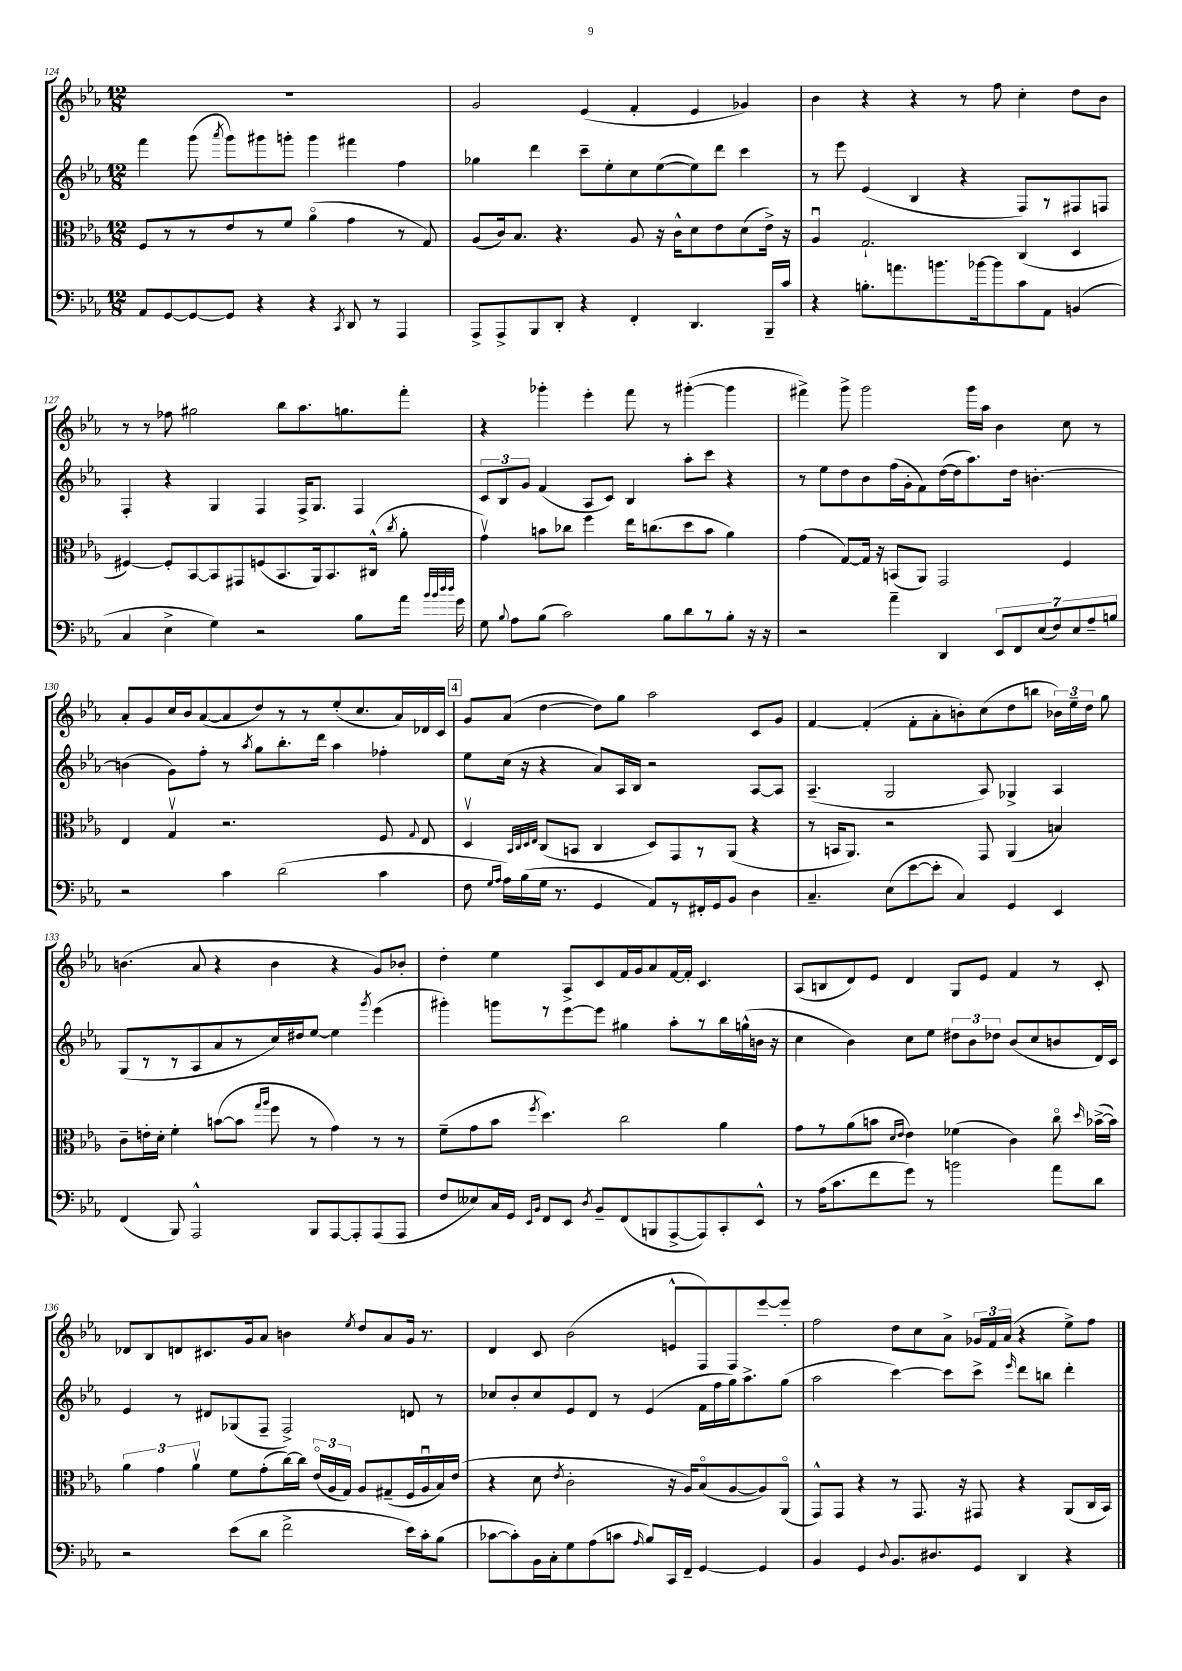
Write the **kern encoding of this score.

**kern	**kern	**kern	**kern
*staff4	*staff3	*staff2	*staff1
*clefF4	*clefC3	*clefG2	*clefG2
*k[b-e-a-]	*k[b-e-a-]	*k[b-e-a-]	*k[b-e-a-]
*M12/8	*M12/8	*M12/8	*M12/8
8AA-	8F	4fff	1.r
[8GG	8r	.	.
8GG_	8r	(8ggg	.
.	.	8qaaa-	.
8GG]	8e-	8ggg)	.
4r	8r	8ggg#	.
.	8f	8ggg'	.
4r	(4a-o	4ggg	.
8qCC	.	.	.
8DD	4g	4fff#	.
8r	.	.	.
4AAA-	8r	4ff	.
.	8G)	.	.
=	=	=	=
8AAA-^	(8A-	4gg-	2g
8AAA-^	16c)	.	.
.	8.B-	.	.
8BBB-	.	4ddd	.
8DD'	4.r	.	.
4r	.	8ccc~	(4e-
.	.	8ee-'	.
4FF'	8A-	8cc	4f'
.	16r	([8ee-	.
.	16c^^	.	.
4.DD	8d	8ee-])	4e-
.	8e-	8ddd	.
.	(8d	4ccc	4g-)
16BBB-~	16e-^)	.	.
16c	16r	.	.
=	=	=	=
4r	4A-u	8r	4b-
.	.	8eee-	.
8.B'	2.G`	(4e-	4r
8.a	.	.	.
.	.	4B-	4r
8.b	.	.	.
.	.	4r	8r
[16b-	.	.	.
8b-]	.	.	8ff
8c	(4C	8F)	4cc'
8AA-	.	8r	.
(4BB	4D	8F#	8dd
.	.	8F	8b-
=	=	=	=
4C	[4F#)	4F'	8r
.	.	.	8r
4E-^	8F#']	4r	8ff-
.	[8BB-	.	2gg#
4G)	8BB-]	4G	.
.	8GG#	.	.
2r	(8F	4F	.
.	8.BB-	.	8bb-
.	.	16F^	8.aa-
.	16AA-)	8.G	.
.	8.BB-	.	.
.	.	.	8.gg
8B-	.	4F	.
.	(16C#^^	.	.
.	8qcc	.	.
16a-	8a-'	.	8fff'
32qqb-	.	.	.
32qqb-	.	.	.
32qqdd	.	.	.
32qqdd	.	.	.
16g	.	.	.
=	=	=	=
8G	4gv)	12c	4r
.	.	12B-	.
8qqB-	.	.	.
8A-	.	.	.
.	.	12g	.
(8B-	8b	(4f	4ggg-'
2c)	8cc-	.	.
.	4ff	8A-	4eee-'
.	.	8c)	.
.	16ee-	4B-	8fff
.	(8.cc	.	.
8B-	.	.	8r
8d	8dd	8aa-'	([4ggg#'
8r	8b	8ccc	.
8B-'	4a-)	4r	4ggg#]
16r	.	.	.
16r	.	.	.
=	=	=	=
2r	(4g	8r	4fff#^)
.	.	8ee-	.
.	[8G)	8dd	8ggg^
.	16G]	8b-	2ggg
.	16r	.	.
4a-~	(8BB	(16ff	.
.	.	16g'	.
.	8AA-)	8f)	.
4DD	2GG	([16dd	.
.	.	16dd]	.
.	.	8.aa-)	16ggg
.	.	.	16aa-
14EE-	.	.	4b-
.	.	16dd	.
14FF	.	.	.
.	.	[4.b'	.
(14E-	.	.	.
14F)	.	.	.
.	4F	.	8cc
14E-	.	.	.
14A-~	.	.	.
.	.	.	8r
14B	.	.	.
=	=	=	=
2r	4E-	(4b]	8a-'
.	.	.	8g
.	4Gv	8g)	16cc
.	.	.	16b-
.	.	8ff'	([8a-
4c	2.r	8r	8a-]
.	.	8qaa-	.
.	.	8gg	8dd)
(2d	.	8.bb-'	8r
.	.	.	8r
.	.	16ddd	.
.	.	4aa-	(8ee-'
.	.	.	8.cc
4c	8F	4ff-'	.
.	.	.	16a-)
.	8qqG	.	.
.	8E-	.	16d-
.	.	.	16c
=	=	=	=
8F	4Dv	8ee-	8g
16qqG	.	.	.
16qqA-	.	.	.
16A-)	.	(16cc	(8a-
(16B-	.	16r	.
.	32qqBB-	.	.
.	32qqC	.	.
.	32qqD	.	.
.	32qqE-	.	.
16G	(8C	4r	[4dd
8.r	.	.	.
.	8BB	.	.
4GG	4C	8a-)	8dd])
.	.	16A-	8gg
.	.	16B-	.
8AA-)	8D)	2r	2aa-
8r	8GG	.	.
16FF#'	8r	.	.
16GG	.	.	.
8BB-	(8AA-	.	.
4D	4r	[8A-	8c
.	.	8A-]	8g
=	=	=	=
4.C~	8r	(4.A-~	[4f
.	16BB	.	.
.	8.AA-)	.	.
.	.	.	(4f']
(8E-	2r	2G	.
[8e-	.	.	8f'
8e-']	.	.	8a-'
4C)	.	.	8b')
.	8GG	8A-)	(8cc
4GG	(4AA-	4G-^	8dd
.	.	.	8bb
4EE-	4B)	4A-	24b-)
.	.	.	24ee-~
.	.	.	24dd
.	.	.	8gg
=	=	=	=
(4FF	8c~	(8G	(4.b
.	16e'	8r	.
.	16d'	.	.
8BBB-)	4f'	8r	.
2AAA-^^	.	8A-	8a-
.	([8b	8a-	4r
.	8b]	8r	.
.	16qqgg	.	.
.	16qqaa-	.	.
.	8ff	16cc)	4b
.	.	16dd#	.
8BBB-	8r	[8ee-	.
[8AAA-	4g)	4ee-]	4r
8AAA-']	.	.	.
.	.	8qggg	.
(8AAA-	8r	(4eee-	8g)
8AAA-	8r	.	8b-'
=	=	=	=
8F	(8f~	4ggg#')	4dd'
8E--)	8g	.	.
16C	8b-	8ggg	4ee-
16GG	.	.	.
16qqEE-	.	.	.
16qqBB-	8qff	.	.
8FF	4.dd)	8r	.
8EE-	.	[8eee-	8A-^
8qD	.	.	.
8BB-~	.	8eee-]	8c
(8FF	2cc	4gg#	16f
.	.	.	16g
8BBB	.	.	8a-
[8AAA-^	.	8aa-'	[16f
.	.	.	16f']
8AAA-])	.	8r	4.c
8CC'	4a-	16bb-	.
.	.	(16gg^^	.
8EE-^^	.	16b	.
.	.	16r	.
=	=	=	=
8r	8g	4cc	(8A-
(16A-	8r	.	8B
8.c	.	.	.
.	(8a-	4b-)	8d)
8f	8b	.	8e-
.	16qqd	.	.
.	16qqe-	.	.
8g)	4e-)	8cc	4d
8r	.	8ee-	.
2b	(4f-	12dd#	8G
.	.	12b-	.
.	.	.	8e-
.	.	12dd-	.
.	4c)	(8b-	4f
.	.	8cc	.
8a-	8cco	8b	8r
.	16qqdd	.	.
8d	([16b-^	16d)	8c'
.	16b-])	16c	.
=	=	=	=
2r	6a-	4e-	8d-
.	.	.	8B-
.	6g	.	.
.	.	8r	8d
.	6a-v	.	.
.	.	8d#	8.c#
(8e-	8f	(8G-	.
.	.	.	16g
8d	(8g'	8F~	8a-
2f^	[16cc)	2F^)	4b
.	16cc]	.	.
.	(24e-o	.	.
.	24A-	.	.
.	24G)	.	.
.	.	.	8qee-
.	8A-	.	8dd
.	(8G#~	.	8a-
16e-)	16F	8d	16g
16c'	16A-u	.	8.r
(8B-	16B-)	8r	.
.	(16e-	.	.
=	=	=	=
[8c-	4r	8cc-	4d
8c-'])	.	8b-'	.
16BB-	8d	8cc-	8c
16C'	.	.	.
.	8qe-	.	.
8G	2c'	8e-	(2b-
(8A-	.	8d	.
8c	.	8r	.
16qqA-	.	.	.
8B-)	.	(4e-	.
16CC	16r	.	8e^^
16FF~	16A-)	.	.
[4GG	(8B-o	16f	8F)
.	.	16ff	.
.	[8A-	16gg)	8F
.	.	8.aa-^	.
4GG]	8A-])	.	[8eee-
.	(8AA-o	(8gg	8eee-']
=	=	=	=
4BB-	8GG^^)	2aa-	2ff
.	8GG	.	.
4GG	4r	.	.
8qqD	.	.	.
8.BB-	8r	[4ccc)	8dd
.	8.GG	.	8cc
8.D#	.	.	.
.	.	8ccc]	8a-^
.	16r	.	.
8GG	8GG#	8ccc^	24g-
.	.	.	24f
.	.	.	(24a-
.	.	16qqeee-	.
4DD	4r	8ddd	4r
.	.	8bb	.
4r	(8AA-	4ddd'	8ee-^)
.	16C	.	8ff
.	16BB-)	.	.
==	==	==	==
*-	*-	*-	*-
